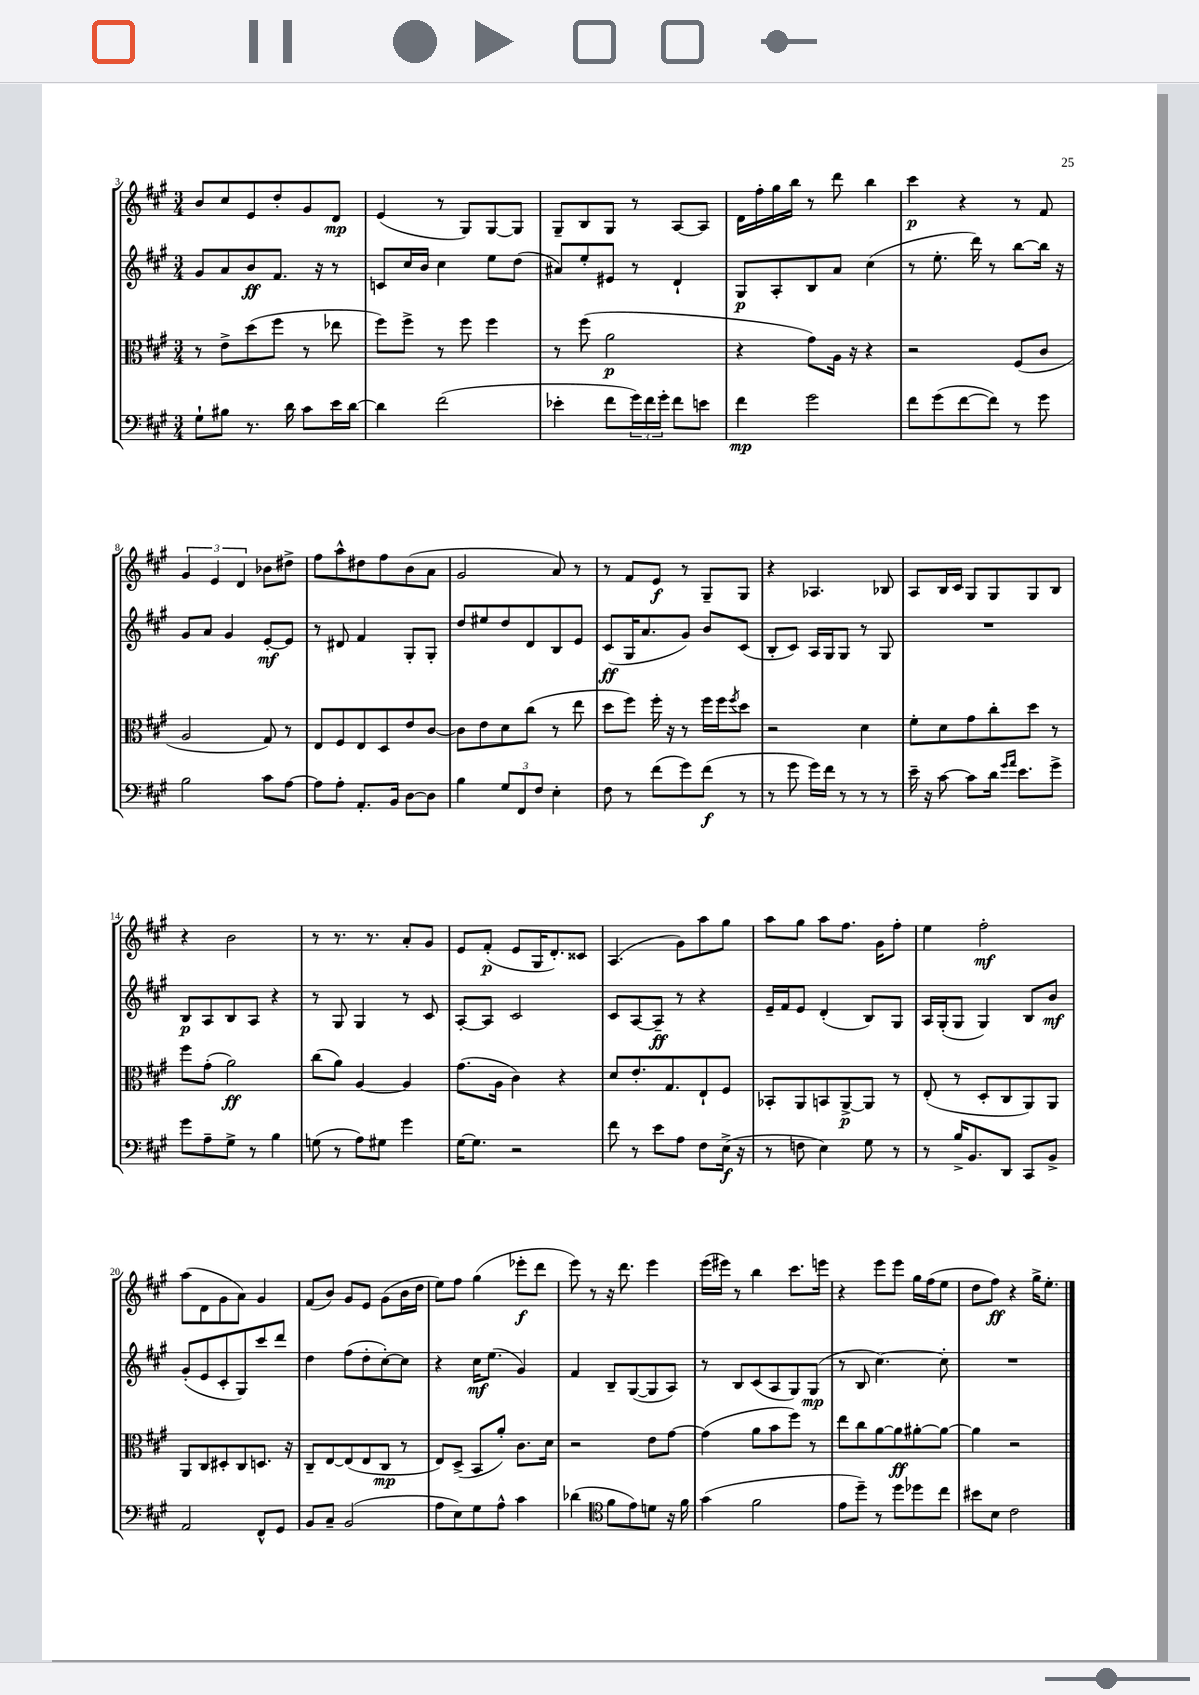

**kern	**dynam	**kern	**dynam	**kern	**dynam	**kern	**dynam
*part4	*part4	*part3	*part3	*part2	*part2	*part1	*part1
*staff4	*staff4	*staff3	*staff3	*staff2	*staff2	*staff1	*staff1
*clefF4	*	*clefC3	*	*clefG2	*	*clefG2	*
*k[f#c#g#]	*	*k[f#c#g#]	*	*k[f#c#g#]	*	*k[f#c#g#]	*
*M3/4	*	*M3/4	*	*M3/4	*	*M3/4	*
=3	=3	=3	=3	=3	=3	=3	=3
8G#`\L	.	8r	.	8g#/L	.	8b/L	.
8B#X\J	.	8e^\L	.	8a/	.	8cc#/	.
8.r	.	(8dd\	.	8b/	ff	8e/	.
.	.	8ff#\J	.	8.f#/J	.	8dd'/	.
16d\	.	.	.	.	.	.	.
8c#\L	.	8r	.	.	.	8g#/	.
.	.	.	.	16r	.	.	.
16e\L	.	8ee-X\	.	8r	.	8d/J	mp
[16d\JJ	.	.	.	.	.	.	.
=4	=4	=4	=4	=4	=4	=4	=4
4d\]	.	8ff#\L)	.	8cn/L	.	(4e/	.
.	.	8ff#^\J	.	16cc#/L	.	.	.
.	.	.	.	16b/JJ	.	.	.
(2f#\	.	8r	.	4cc#\	.	8r	.
.	.	8ff#\	.	.	.	8G#/L)	.
.	.	4ff#\	.	8ee\L	.	[8G#/	.
.	.	.	.	(8dd\J	.	8G#/J]	.
=5	=5	=5	=5	=5	=5	=5	=5
4e-X'\	.	8r	.	8a#X/L)	.	8G#~/L	.
.	.	(8ff#\	.	8ee'/	.	8B/	.
8f#\L	.	2a\	p	8e#X/J	.	8G#/J	.
24g#\L)	.	.	.	8r	.	8r	.
24f#\	.	.	.	.	.	.	.
24g#'\JJ	.	.	.	.	.	.	.
8f#\L	.	.	.	4d`/	.	[8A/L	.
8en\J	.	.	.	.	.	8A/J]	.
=6	=6	=6	=6	=6	=6	=6	=6
4f#\	mp	4r	.	8G#/L	p	16d\LL	.
.	.	.	.	.	.	16ff#'\	.
.	.	.	.	8A'/	.	16gg#\	.
.	.	.	.	.	.	16bb\JJ	.
2g#\	.	8g#\L)	.	8B/	.	8r	.
.	.	16A\Jk	.	8a/J	.	8ddd\	.
.	.	16r	.	.	.	.	.
.	.	4r	.	(4cc#\	.	4bb\	.
=7	=7	=7	=7	=7	=7	=7	=7
8f#\L	.	2r	.	8r	.	4ccc#\	p
(8g#\	.	.	.	8.ee'\	.	.	.
[8f#\	.	.	.	.	.	4r	.
.	.	.	.	16ddd\)	.	.	.
8f#\J])	.	.	.	8r	.	.	.
8r	.	(8F#/L	.	[8bb\L	.	8r	.
8g#\	.	8c#/J	.	16bb\Jk]	.	8f#/	.
.	.	.	.	16r	.	.	.
!!LO:LB:g=z
=8	=8	=8	=8	=8	=8	=8	=8
2B\	.	2A/	.	8g#/L	.	6g#/	.
.	.	.	.	8a/J	.	.	.
.	.	.	.	.	.	6e/	.
.	.	.	.	4g#/	.	.	.
.	.	.	.	.	.	6d/	.
8c#\L	.	8G#/)	.	[8e'/L	mf	8b-X\L	.
[8A\J	.	8r	.	8e/J]	.	8dd#X^\J	.
=9	=9	=9	=9	=9	=9	=9	=9
8A\L]	.	8E/L	.	8r	.	8ff#\L	.
8A'\J	.	8F#/	.	8d#X/	.	8aa^^\	.
8.AA'/L	.	8E/	.	4f#/	.	8dd#X\	.
.	.	8D/	.	.	.	8ff#\	.
16BB/Jk	.	.	.	.	.	.	.
[8D\L	.	8e/	.	8G#'/L	.	(8b\	.
8D\J]	.	[8c#/J	.	8G#'/J	.	8a\J	.
=10	=10	=10	=10	=10	=10	=10	=10
4B\	.	8c#\L]	.	8dd/L	.	2g#/	.
.	.	8e\	.	8ee#X/	.	.	.
12G#/L	.	8d\	.	8dd/	.	.	.
12FF#/	.	.	.	.	.	.	.
.	.	(8cc#\J	.	8d/	.	.	.
12F#/J	.	.	.	.	.	.	.
4E'\	.	8r	.	8B/	.	8a/)	.
.	.	8ee\	.	8e/J	.	8r	.
=11	=11	=11	=11	=11	=11	=11	=11
8F#\	.	8dd\L	.	(8c#/L	ff	8r	.
8r	.	8ff#\J)	.	16G#/K	.	8f#/L	.
.	.	.	.	8.a/	.	.	.
(8f#\L	.	16ff#'\	.	.	.	8e/J	f
.	.	16r	.	.	.	.	.
8g#\)	.	8r	.	8g#/J)	.	8r	.
(8f#\J	f	16ff#\LL	.	8b/L	.	8G#~/L	.
.	.	16ff#\J	.	.	.	.	.
.	.	8qff#/	.	.	.	.	.
8r	.	8dd\J	.	(8c#/J	.	8G#/J	.
=12	=12	=12	=12	=12	=12	=12	=12
8r	.	2r	.	8B'/L	.	4r	.
8g#\	.	.	.	8c#/J)	.	.	.
16g#\LL)	.	.	.	16A/LL	.	4.A-X/	.
16f#\JJ	.	.	.	16G#/J	.	.	.
8r	.	.	.	8G#/J	.	.	.
8r	.	4d\	.	8r	.	.	.
8r	.	.	.	8G#/	.	8B-X/	.
=13	=13	=13	=13	=13	=13	=13	=13
16e~\	.	8f#'\L	.	2.r	.	8A/L	.
16r	.	.	.	.	.	.	.
[8c#\	.	8d\	.	.	.	16B/L	.
.	.	.	.	.	.	16c#/JJ	.
8c#\L]	.	8g#\	.	.	.	8G#/L	.
16d\Jk	.	8cc#'\	.	.	.	8G#/	.
16qqg#/LL	.	.	.	.	.	.	.
16qqa/JJ	.	.	.	.	.	.	.
8.e\L	.	.	.	.	.	.	.
.	.	8dd\J	.	.	.	8G#/	.
8g#^\J	.	8r	.	.	.	8B/J	.
!!LO:LB:g=z
=14	=14	=14	=14	=14	=14	=14	=14
8g#\L	.	8ff#\L	.	8B/L	p	4r	.
8A~\	.	(8g#'\J	.	8A/	.	.	.
8G#^\J	.	2a\)	ff	8B/	.	2b\	.
8r	.	.	.	8A/J	.	.	.
4B\	.	.	.	4r	.	.	.
=15	=15	=15	=15	=15	=15	=15	=15
(8Gn\	.	(8cc#\L	.	8r	.	8r	.
8r	.	8a\J)	.	8G#/	.	8.r	.
8A\L)	.	[4A/	.	4G#/	.	.	.
.	.	.	.	.	.	8.r	.
8G#X\J	.	.	.	.	.	.	.
4g#\	.	4A/]	.	8r	.	8a'/L	.
.	.	.	.	8c#/	.	8g#/J	.
=16	=16	=16	=16	=16	=16	=16	=16
[16G#\KL	.	(8.g#\L	.	[8A'/L	.	8e/L	.
8.G#\J]	.	.	.	.	.	.	.
.	.	.	.	8A/J]	.	(8f#'/J	p
.	.	16A\Jk	.	.	.	.	.
2r	.	4c#\)	.	2c#/	.	8e/L	.
.	.	.	.	.	.	16G#/K	.
.	.	.	.	.	.	8.d'/)	.
.	.	4r	.	.	.	.	.
.	.	.	.	.	.	8c##X/J	.
=17	=17	=17	=17	=17	=17	=17	=17
8f#\	.	8d/L	.	8c#/L	.	(4.A/	.
8r	.	8.e'/	.	[8A/	.	.	.
8e\L	.	.	.	8A~/J]	ff	.	.
.	.	8.G#/	.	.	.	.	.
8A\J	.	.	.	8r	.	8g#\L)	.
8F#\L	.	8E`/	.	4r	.	8aa\	.
(16E^\Jk	f	8F#/J	.	.	.	8gg#\J	.
16r	.	.	.	.	.	.	.
=18	=18	=18	=18	=18	=18	=18	=18
8r	.	8BB-X'/L	.	16e~/LL	.	8aa\L	.
.	.	.	.	16f#/J	.	.	.
8Fn\	.	8AA/	.	8e/J	.	8gg#\J	.
4E\)	.	8BBn/	.	(4d'/	.	8aa\L	.
.	.	[8AA^/	p	.	.	8.ff#\J	.
8G#\	.	8AA/J]	.	8B/L)	.	.	.
.	.	.	.	.	.	16g#\KL	.
8r	.	8r	.	8G#/J	.	8ff#'\J	.
=19	=19	=19	=19	=19	=19	=19	=19
8r	.	(8E'/	.	16A/LL	.	4ee\	.
.	.	.	.	(16G#'/J	.	.	.
16B^/KL	.	8r	.	8G#/J	.	.	.
8.BB/	.	.	.	.	.	.	.
.	.	8D'/L	.	4G#/)	.	2ff#'\	mf
8DD/J	.	8C#/	.	.	.	.	.
8CC#/L	.	8AA/)	.	8B/L	.	.	.
8BB^/J	.	8AA/J	.	8b/J	mf	.	.
!!LO:LB:g=z
=20	=20	=20	=20	=20	=20	=20	=20
2AA/	.	8AA/L	.	(8g#'/L	.	(8aa\L	.
.	.	8C#/	.	8e/	.	8d\	.
.	.	8D#X'/	.	8c#'/	.	8g#\	.
.	.	8C#/	.	8G#/)	.	8a\J)	.
8FF#^^/L	.	8.Dn/J	.	8ccc#/	.	4g#/	.
8GG#/J	.	.	.	8ddd/J	.	.	.
.	.	16r	.	.	.	.	.
=21	=21	=21	=21	=21	=21	=21	=21
8BB/L	.	8C#~/L	.	4dd\	.	(8f#/L	.
8C#~/J	.	[8E/	.	.	.	8b/J)	.
(2BB/	.	(8E/]	.	(8ff#\L	.	8g#/L	.
.	.	8E/	.	8dd'\	.	8e/J	.
.	.	8C#/J	mp	[8cc#'\)	.	(8g#\L	.
.	.	8r	.	8cc#\J]	.	16b\L	.
.	.	.	.	.	.	16dd\JJ	.
=22	=22	=22	=22	=22	=22	=22	=22
8A\L	.	8E/L)	.	4r	.	8ee\L)	.
8E\)	.	(8D^/J	.	.	.	8ff#\J	.
8G#\	.	8BB/L	.	16cc#\KL	mf	(4gg#\	.
.	.	.	.	(8.ee\J	.	.	.
8A^^\J	.	8a'/J)	.	.	.	.	.
4c#\	.	8.c#\L	.	4g#/)	.	8eee-X'\L	f
.	.	.	.	.	.	8ddd\J	.
.	.	16d\Jk	.	.	.	.	.
=23	=23	=23	=23	=23	=23	=23	=23
(4d-X\	.	2r	.	4f#/	.	8eee\)	.
.	.	.	.	.	.	8r	.
*clefC4	*	*	*	*	*	*	*
8f#\L	.	.	.	8B~/L	.	16r	.
.	.	.	.	.	.	8.ddd\	.
8e\)	.	.	.	([8G#/	.	.	.
8dn\J	.	8e\L	.	8G#/]	.	4eee\	.
16r	.	[8g#\J	.	8A/J)	.	.	.
16f#\	.	.	.	.	.	.	.
=24	=24	=24	=24	=24	=24	=24	=24
(4g#\	.	(4g#\]	.	8r	.	(16eee\LL	.
.	.	.	.	.	.	16eee#X\JJ)	.
.	.	.	.	8B/L	.	8r	.
2f#\	.	8a\L	.	(8c#/	.	4bb\	.
.	.	8b\	.	8A/	.	.	.
.	.	8ff#\J)	.	8G#/)	.	8.ccc#\L	.
.	.	8r	.	(8G#/J	mp	.	.
.	.	.	.	.	.	16eeen\Jk	.
=25	=25	=25	=25	=25	=25	=25	=25
8e\L	.	8ee\L	.	8r	.	4r	.
8dd~\J)	.	8cc#\	.	8B/	.	.	.
8r	.	[8a\	.	[4.cc#\)	.	8eee\L	.
8dd\L	.	8a\]	ff	.	.	8eee\J	.
8dd-X\	.	[8a#X'\	.	.	.	16gg#\LL	.
.	.	.	.	.	.	(16ff#\J	.
8cc#\J	.	8a#\J_	.	8cc#'\]	.	8ee\J	.
=26	=26	=26	=26	=26	=26	=26	=26
8b#X\L	.	4a#\]	.	2.r	.	8dd\L	.
8B\J	.	.	.	.	.	8ff#\J)	ff
2c#\	.	2r	.	.	.	4r	.
.	.	.	.	.	.	16gg#^\KL	.
.	.	.	.	.	.	8.ee'\J	.
==	==	==	==	==	==	==	==
*-	*-	*-	*-	*-	*-	*-	*-
